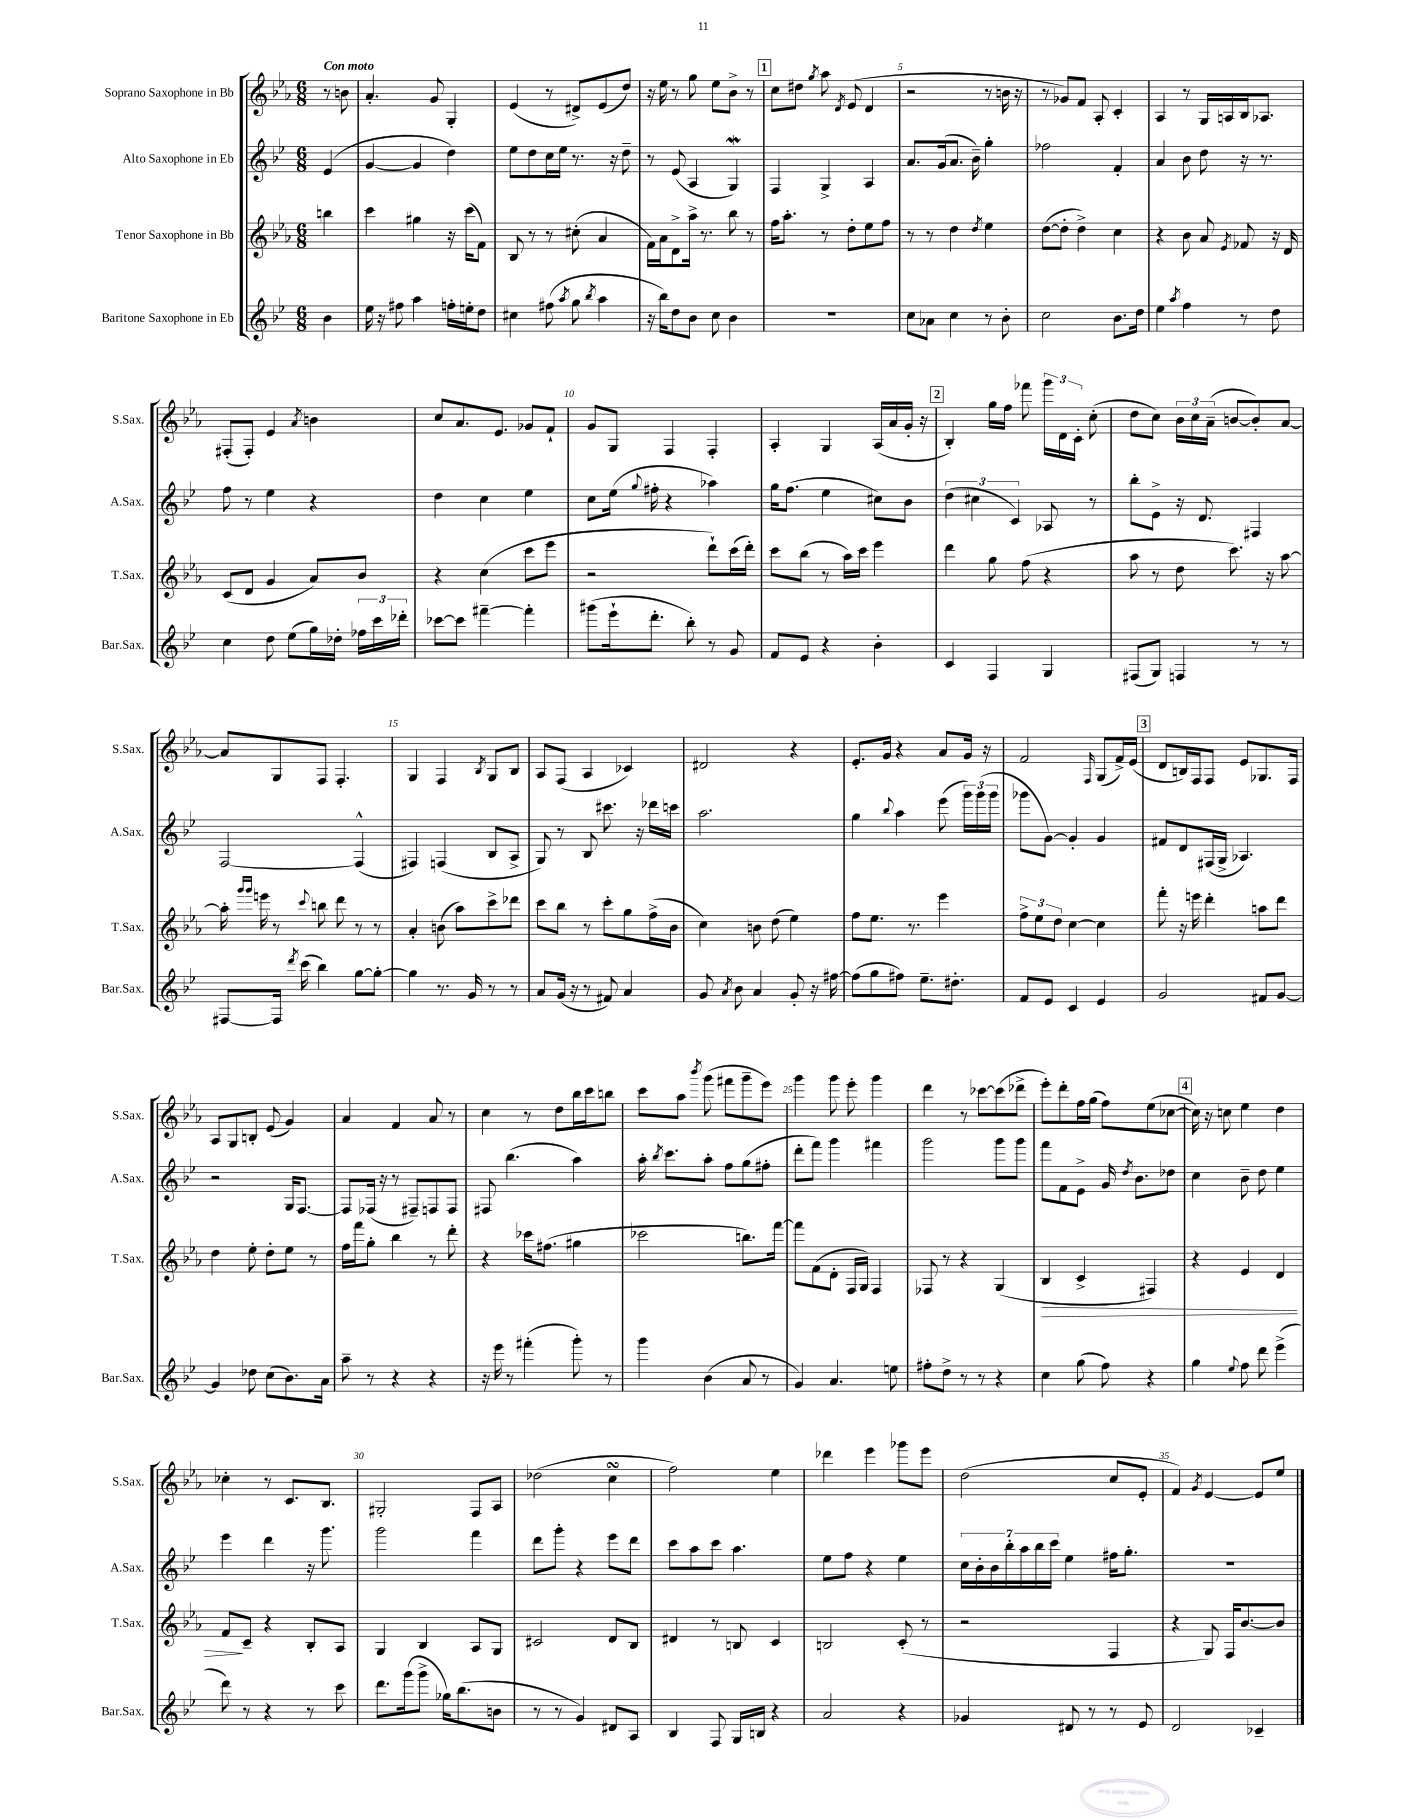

**kern	**kern	**kern	**kern
*staff4	*staff3	*staff2	*staff1
*clefG2	*clefG2	*clefG2	*clefG2
*k[b-e-]	*k[b-e-a-]	*k[b-e-]	*k[b-e-a-]
*M6/8	*M6/8	*M6/8	*M6/8
4b-	4bb	(4e-	8r
.	.	.	8b
=	=	=	=
16ee-	4ccc	[4g	4.a-'
16r	.	.	.
8ff#	.	.	.
4aa	4gg#	4g]	.
.	.	.	8g
16ff'	16r	4dd)	4G'
16ee'	(16ccc	.	.
8dd	8f)	.	.
=	=	=	=
4cc#	8B-	8ee-	(4e-
.	8r	8dd	.
(8ff#	8r	16cc	8r
.	.	16ee-	.
8qaa	.	.	.
8gg	(8cc#'	8.r	8d#^)
8qbb-	.	.	.
4aa	4a-	.	(8e-
.	.	16r	.
.	.	8dd~	8dd)
=	=	=	=
16r	16f)	8r	16r
16bb-)	16a-	.	16ee-
8dd	8d^	(8e-	8r
8b-	16aa-^	4A	8gg
.	8.r	.	.
8cc	.	.	8ee-
4b-	8bb-	4G)	8b-^
.	8r	.	8r
=	=	=	=
2.r	16ff	4F	8cc
.	8.aa-'	.	.
.	.	.	8dd#
.	.	.	8qgg
.	8r	4G^	8aa-
.	.	.	8qd
.	8dd'	.	(8e-
.	8ee-	4A	4d
.	8ff	.	.
=	=	=	=
8cc	8r	8.a	2r
8a-	8r	.	.
.	.	(16g	.
4cc	4dd	8.a	.
.	.	16b-~)	.
.	8qdd	.	.
8r	4ee-	4gg'	8r
8b-'	.	.	16b
.	.	.	16r
=	=	=	=
2cc	([8dd	2ff-	8r
.	8dd']	.	8g-)
.	4dd^)	.	8f
.	.	.	8A-'
8.b-	4cc	4f'	4c'
16dd	.	.	.
=	=	=	=
4ee-	4r	4a	4A-
8qaa	.	.	.
4ff	8b-	8b-	8r
.	8a-	8dd	16G
.	.	.	16A
.	8qe-	.	.
8r	8f-	16r	16B-
.	.	8.r	8.A-
8dd	16r	.	.
.	16d	.	.
=	=	=	=
4cc	(8c	8ff	(8F#'
.	8d	8r	8F#')
8dd	4g	4ee-	4e-
(8ee-	.	.	.
.	.	.	8qa-
16gg)	8a-)	4r	4b
16dd-'	.	.	.
24ff-	8b-	.	.
24ccc	.	.	.
24ddd-'	.	.	.
=	=	=	=
[8ccc-	4r	4dd	8cc
8ccc-]	.	.	8.a-
[4fff#~	(4cc	4cc	.
.	.	.	8.e-
4fff#']	8ccc	4ee-	8g-
.	8eee-	.	8f`
=	=	=	=
(8ggg#	2r	8cc	8g
16eee-`	.	(16ee-	8G
.	.	8qqgg	.
8.ddd'	.	16ff#'	.
.	.	4r	4F
8bb-')	.	.	.
8r	8ddd`)	4aa-)	4F'
8g	(16ccc	.	.
.	16ddd')	.	.
=	=	=	=
8f	8ccc	16gg	4A-'
.	.	(8.ff	.
8e-	(8bb-	.	.
4r	8r	4ee-	4G
.	16aa-)	.	.
.	16ccc	.	.
4b-'	4eee-	8cc#)	(16A-
.	.	.	16a-
.	.	8b-	16g'
.	.	.	16r
=	=	=	=
4c	4ddd	(6dd	4B-')
.	.	6cc#	.
4F	8gg	.	16gg
.	.	.	16ff
.	.	6c)	.
.	(8ff	.	8fff-
4G	4r	8A-	24ggg
.	.	.	24d
.	.	.	24c'
.	.	8r	(8cc'
=	=	=	=
(8F#	8aa-	8bb-'	8dd
8G)	8r	8e-^	8cc)
4F	8dd	16r	24b-
.	.	.	24cc
.	.	8.d	.
.	.	.	(24a-~
.	8.ccc)	.	[8b
8r	.	4F#	8b'])
.	16r	.	.
8r	[8aa-	.	[8a-
=	=	=	=
[8F#	16aa-']	[2F	8a-]
.	16qqggg	.	.
.	16qqggg	.	.
.	16eee	.	.
16F#]	8r	.	8G
8qddd	.	.	.
(16ccc	.	.	.
.	8qqccc	.	.
4bb-)	8bb	.	8F
.	8ddd	.	4.F'
[8gg	8r	(4F^^]	.
8gg'_	8r	.	.
=	=	=	=
4gg]	4a-'	4F#)	4G
8.r	(8b	(4F	4F
.	8aa-)	.	.
16g	.	.	.
.	.	.	8qB-
8r	8ccc^	8B-	8G
8r	8ddd-	8A^	8B-
=	=	=	=
8a	8ccc	8G)	8A-
(16g	8bb-	8r	(8F
16r	.	.	.
8r	8r	8B-	4A-
8f#)	8ccc'	8.ccc#	.
4a	8gg	.	4c-)
.	.	16r	.
.	(16ff^	16ddd-	.
.	16b-	16ccc	.
=	=	=	=
8g	4cc)	2.aa	2d#
8qa	.	.	.
8b-	.	.	.
4a	8b	.	.
.	(8dd	.	.
8g'	4ee-)	.	4r
16r	.	.	.
[16ff#	.	.	.
=	=	=	=
(8ff#]	8ff	4gg	8.e-'
8gg	8.ee-	.	.
.	.	.	16g
.	.	8qqbb-	.
8ff#)	.	4aa	4r
.	8.r	.	.
8.ee-~	.	.	.
.	4eee-	(8eee-	8a-
8.dd#'	.	.	.
.	.	24ggg)	16g
.	.	(24ggg	.
.	.	.	16r
.	.	24ggg	.
=	=	=	=
8f	12ff^	8ggg-	2f
.	12ee-	.	.
8e-	.	[8g)	.
.	12dd	.	.
4c	[4cc	4g']	.
.	.	.	16qqF
4e-	4cc]	4g	(8G
.	.	.	16f^)
.	.	.	(16e-
=	=	=	=
2g	8fff'	8f#	8d
.	16r	8d	16B)
.	16eee	.	16F
.	4ddd'	(16F#	8F
.	.	16G^	.
.	.	4.A-)	8e-
8f#	8aa	.	8.G-
[8g	8ddd	.	.
.	.	.	16F
=	=	=	=
4g]	4dd	2r	8A-
.	.	.	8G
8dd-	8ee-'	.	8B'
(8cc	8dd'	.	(8e-
8.b-)	8ee-	16G	4g)
.	.	[8.F	.
.	8r	.	.
16a	.	.	.
=	=	=	=
8aa~	16ff	8F]	4a-
.	16fff	.	.
8r	8gg'	(16F-	.
.	.	16r	.
4r	4bb-	8r	4f
.	.	8F#~)	.
4r	8r	8F	8a-
.	8ddd'	8F	8r
=	=	=	=
16r	4r	8F#	4cc
16eee-	.	.	.
8r	.	(4.bb-	.
(4fff#'	16ccc-	.	8r
.	(8.ff#	.	.
.	.	.	8dd
8ggg')	4gg#	4aa)	16bb-
.	.	.	16ccc
8r	.	.	8bb
=	=	=	=
4ggg	2ccc-	16aa'	8ccc
.	.	8qbb-	.
.	.	8.ccc	.
.	.	.	8aa-
.	.	.	8qbbb-
(4b-	.	8aa'	(8ggg
.	.	8ff	8fff#
8a	8.bb)	(8gg	8ggg~
8r	.	8ff#'	8eee-)
.	[16fff	.	.
=	=	=	=
4g)	8fff]	8ddd'	4ggg
.	(8f	8fff)	.
4.a	8d'	4ggg	8ggg
.	16F	.	8eee-'
.	16G)	.	.
.	4F	4fff#	4ggg
8ee	.	.	.
=	=	=	=
8ff#'	8F-	2ggg	4ddd
8dd^	8r	.	.
8r	4r	.	8r
8r	.	.	[8ccc-
4r	(4G	8ggg	(8ccc-]
.	.	8ggg	8ddd-^
=	=	=	=
4cc	4B-	8fff	8eee-')
.	.	8f	8ddd'
(8gg	4c^	8e-^	16ff
.	.	.	(16gg
8ff)	.	16g	8ff)
.	.	8qdd	.
.	.	8.b-	.
4r	4F#)	.	(8ee-
.	.	8dd-	[8cc-
=	=	=	=
4gg	4r	4cc	16cc-])
.	.	.	16r
.	.	.	8cc
8qqee-	.	.	.
8ff	4e-	8b-~	4ee-
8ddd	.	8dd	.
(4eee-^	4d	4ee-	4dd
=	=	=	=
8ddd)	8f	4eee-	4cc-'
8r	8c~	.	.
4r	4r	4ddd	8r
.	.	.	8.c
8r	8B-'	16r	.
.	.	8.ggg	8.B-
8ccc	8A-	.	.
=	=	=	=
8.ddd	4G	2ggg	2G#'
(16ggg	.	.	.
8ggg^	4B-	.	.
16gg-)	.	.	.
(8.bb-	.	.	.
.	8A-	4fff	8F
8b	8G	.	8A-
=	=	=	=
8r	2c#	8ddd	(2dd-
8r	.	8ggg'	.
4g)	.	4r	.
8d#	8d	8eee-	4cc
8A	8B-	8ddd	.
=	=	=	=
4B-	4d#	8ccc	2ff)
.	.	8aa	.
8F	8r	8ccc	.
16G	8B	4.aa	.
16B	.	.	.
4r	4c	.	4ee-
=	=	=	=
2a	2B	8ee-	4ddd-
.	.	8ff	.
.	.	4r	4eee-
4r	(8c'	4ee-	8ggg-
.	8r	.	8eee-
=	=	=	=
4g-	2r	28cc	(2dd
.	.	28b-'	.
.	.	28b-	.
.	.	28bb-'	.
.	.	28aa	.
.	.	28bb-	.
.	.	28ccc	.
8d#	.	4ee-	.
8r	.	.	.
8r	4F	16ff#	8cc
.	.	8.gg'	.
8e-	.	.	8e-'
=	=	=	=
2d	4r	2.r	4f)
.	.	.	8qg
.	8G)	.	[4e-
.	16F	.	.
.	[8.b-	.	.
4c-~	.	.	8e-]
.	8b-]	.	8ee-
==	==	==	==
*-	*-	*-	*-
